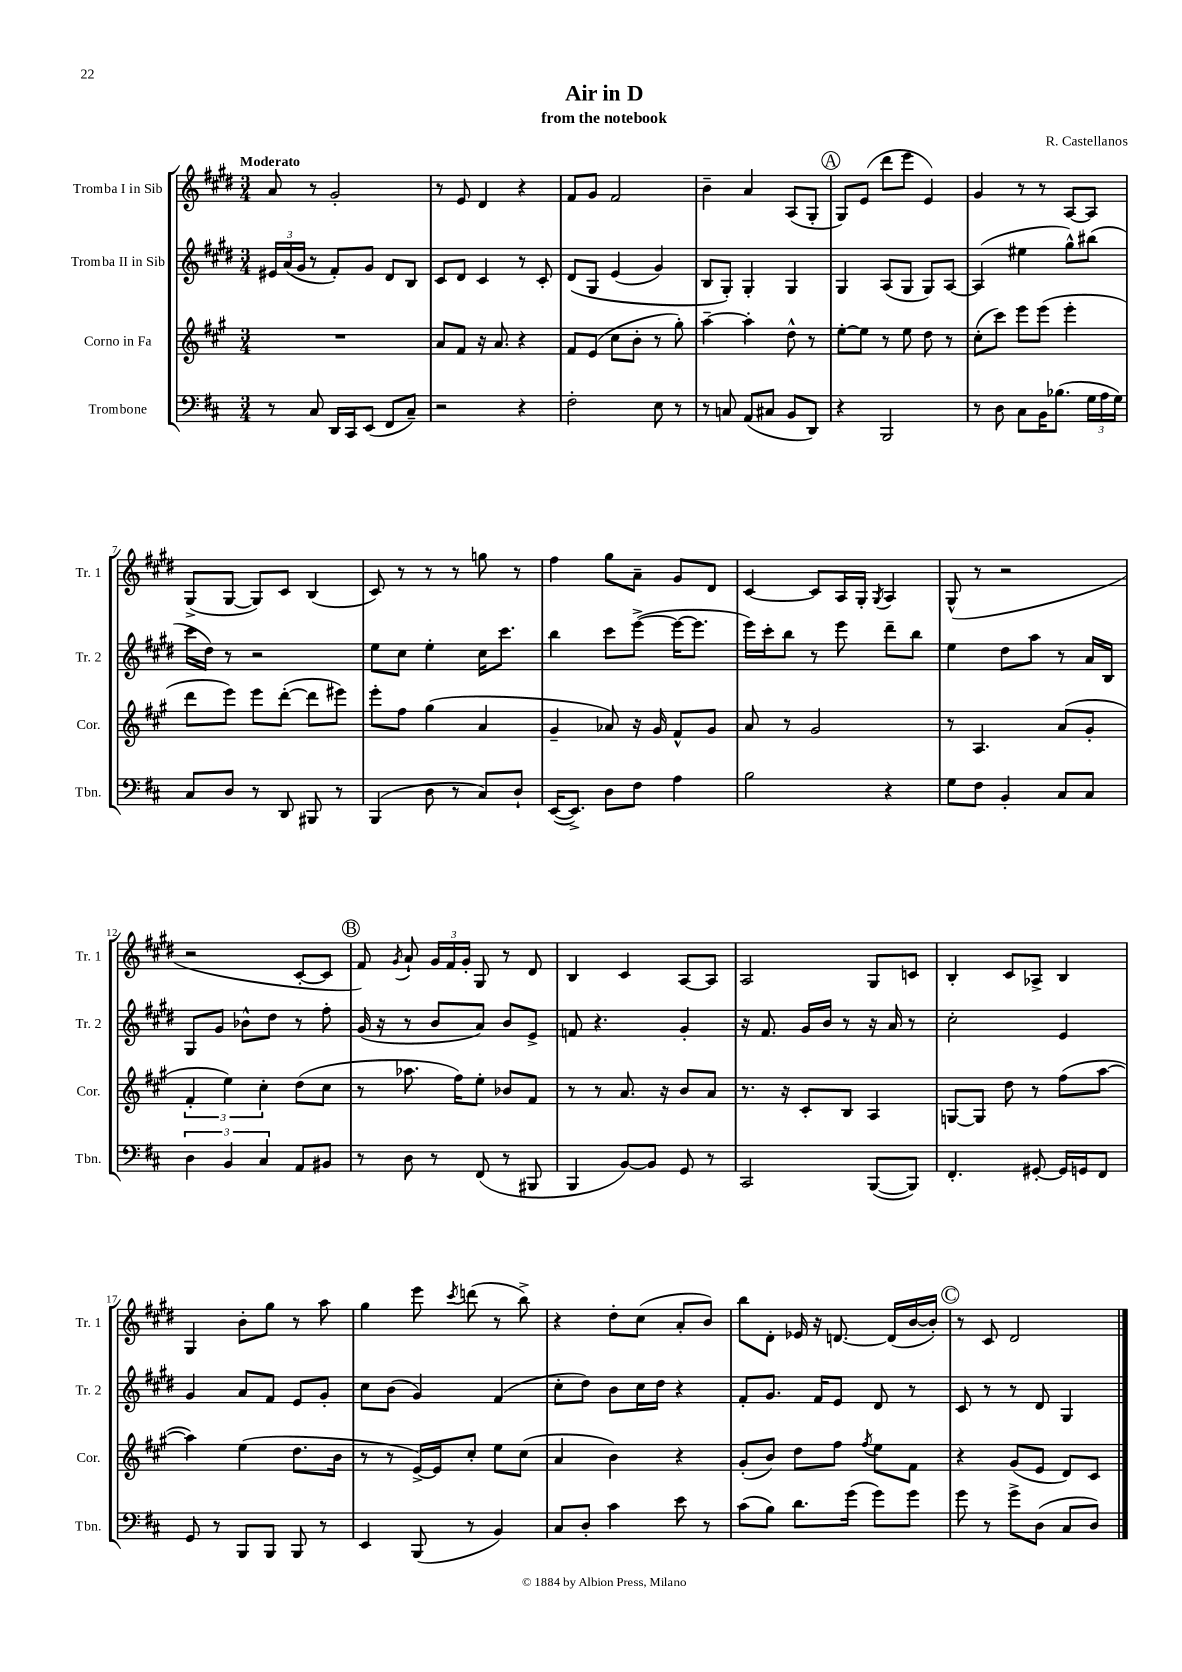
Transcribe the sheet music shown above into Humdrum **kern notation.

**kern	**kern	**kern	**kern
*staff4	*staff3	*staff2	*staff1
*clefF4	*clefG2	*clefG2	*clefG2
*k[f#c#]	*k[f#c#g#]	*k[f#c#g#d#]	*k[f#c#g#d#]
*M3/4	*M3/4	*M3/4	*M3/4
8r	2.r	24e#	8a
.	.	(24a	.
.	.	24g#	.
8C#	.	8r	8r
16DD	.	8f#')	2g#'
16CC#	.	.	.
(8EE	.	8g#	.
8FF#	.	8d#	.
8C#~)	.	8B	.
=	=	=	=
2r	8a	8c#	8r
.	8f#	8d#	8e
.	16r	4c#	4d#
.	8.a	.	.
4r	4r	8r	4r
.	.	8c#'	.
=	=	=	=
2F#'	8f#	&(8d#	8f#
.	(8e	8G#	8g#
.	8cc#	(4e	2f#
.	8b'	.	.
8E	8r	4g#)	.
8r	8gg#')	.	.
=	=	=	=
8r	[4aa~	8B	4b~
8C	.	8G#'&)	.
(8AA	4aa']	4G#'	4a
8C#	.	.	.
8BB	8dd^^	4G#	(8A
8DD)	8r	.	8G#'
=	=	=	=
4r	[8ee'	4G#	8G#)
.	8ee]	.	(8e
2BBB	8r	(8A	8ddd#
.	8ee	8G#	8eee
.	8dd	8G#)	4e)
.	8r	[8A	.
=	=	=	=
8r	(8cc#'	(4A]	4g#
8D	8ccc#)	.	.
8C#	8eee	4ee#	8r
16BB	(8eee	.	8r
(8.B-	.	.	.
.	4eee'	8gg#^^)	[8A
24G	.	(8bb#	8A]
24A	.	.	.
24G)	.	.	.
=	=	=	=
8C#	8ddd	16ccc#	(8G#^
.	.	16dd#)	.
8D	8eee)	8r	[8G#
8r	8eee	2r	8G#])
8DD	([8ddd'	.	8c#
8BBB#	8ddd]	.	(4B
8r	8eee#)	.	.
=	=	=	=
(4BBB	8eee'	8ee	8c#)
.	8ff#	8cc#	8r
8D	(4gg#	4ee'	8r
8r	.	.	8r
8C#)	4a	16cc#	8gg
.	.	8.ccc#	.
8D`	.	.	8r
=	=	=	=
([16EE	4g#~	4bb	4ff#
8.EE^])	.	.	.
8D	8a-)	8ccc#	8gg#
8F#	16r	([8eee^	8a~
.	16g#	.	.
4A	8f#^^	16eee_	8g#
.	.	8.eee]	.
.	8g#	.	8d#
=	=	=	=
2B	8a	16eee)	[4c#
.	.	16ccc#'	.
.	8r	8bb	.
.	2g#	8r	8c#]
.	.	8eee	16A
.	.	.	16G#'
.	.	.	8qG#
4r	.	8ddd#~	4A
.	.	8bb	.
=	=	=	=
8G	8r	4ee	(8G#^^
8F#	4.A	.	8r
4BB'	.	8dd#	2r
.	.	8aa	.
8C#	(8a	8r	.
8C#	8g#'	16a	.
.	.	16B	.
=	=	=	=
6D	6f#'	8G#	2r
.	.	8g#	.
6BB	6ee)	.	.
.	.	8b-^^	.
6C#	6cc#'	.	.
.	.	8dd#	.
8AA	(8dd	8r	[8c#'
8BB#	8cc#	8ff#'	8c#]
=	=	=	=
8r	8r	(16g#	8f#)
.	.	16r	.
.	.	.	8qg#
8D	8.aa-	8r	8a`
8r	.	8b	24g#
.	.	.	24f#
.	16ff#)	.	.
.	.	.	24g#'
(8FF#	8ee'	8a)	8G#
8r	8b-	8b	8r
8BBB#	8f#	8e^	8d#
=	=	=	=
4BBB	8r	8f	4B
.	8r	4.r	.
[8BB)	8.a	.	4c#
8BB]	.	.	.
.	16r	.	.
8GG	8b	4g#'	[8A
8r	8a	.	8A]
=	=	=	=
2CC#	8.r	16r	2A
.	.	8.f#	.
.	16r	.	.
.	8c#'	16g#	.
.	.	16b	.
.	8B	8r	.
([8BBB	4A	16r	8G#
.	.	16a	.
8BBB])	.	8r	8c
=	=	=	=
4.FF#'	[8G	2cc#'	4B'
.	8G]	.	.
.	8dd	.	8c#
[8GG#'	8r	.	8A-^
16GG#]	(8ff#	4e	4B
16GG	.	.	.
8FF#	[8aa	.	.
=	=	=	=
8GG	4aa])	4g#	4G#
8r	.	.	.
8BBB	(4ee	8a	8b'
8BBB	.	8f#	8gg#
8BBB	8.dd	8e	8r
8r	.	8g#'	8aa
.	16b	.	.
=	=	=	=
4EE	8r	8cc#	4gg#
.	8r	(8b	.
(8BBB	[16e^)	4g#)	8eee
.	16e]	.	.
.	.	.	8qccc#
8r	8cc#'	.	(8ddd
4BB)	8ee	(4f#	8r
.	(8cc#	.	8bb^)
=	=	=	=
8C#	4a	8cc#'	4r
8D'	.	8dd#)	.
4c#	4b)	8b	8dd#'
.	.	16cc#	(8cc#
.	.	16dd#	.
8e	4r	4r	8a'
8r	.	.	8b)
=	=	=	=
(8c#	(8g#'	8f#'	8bb
8B)	8b)	8.g#	8d#'
8.d	8dd	.	16e-
.	.	16f#	16r
.	8ff#	8e	[8.d
(16g	.	.	.
.	8qff#	.	.
8g)	8ee	8d#	.
.	.	.	(16d]
8g	8f#	8r	[16b
.	.	.	16b'])
=	=	=	=
8g	4r	8c#	8r
8r	.	8r	8c#
8g^	(8g#	8r	2d#
(8D	8e	8d#	.
8C#	8d)	4G#	.
8D)	8c#	.	.
==	==	==	==
*-	*-	*-	*-
